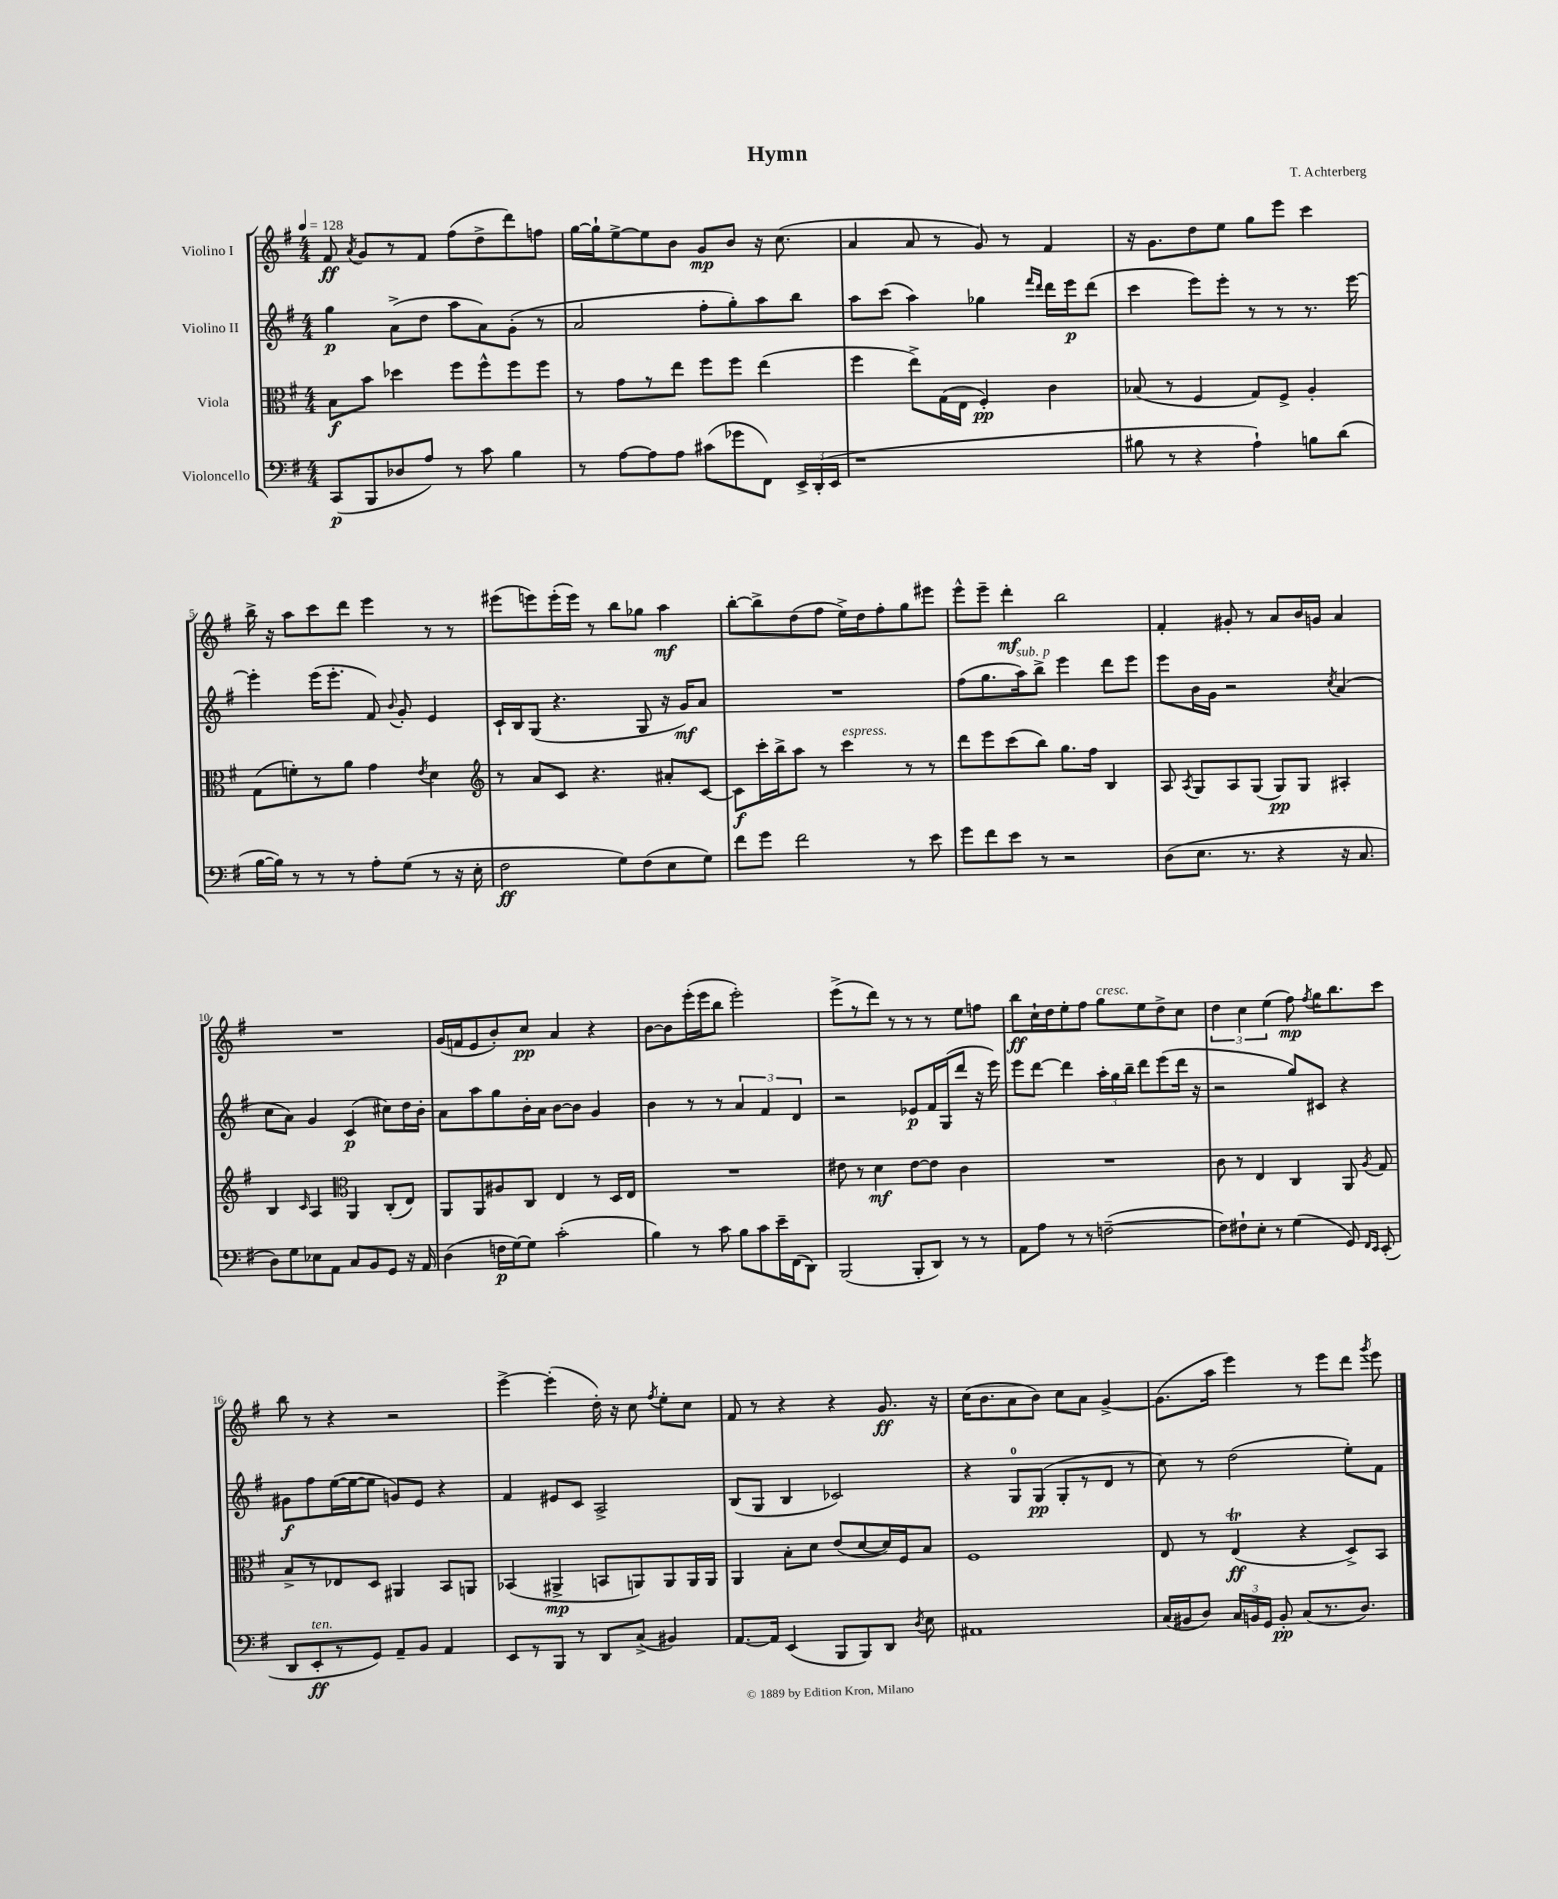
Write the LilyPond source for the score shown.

\header { title = "Hymn" composer = "T. Achterberg" }
<<
\new StaffGroup <<
\new Staff = "s0" \with { instrumentName = "Violino I" } {
    \clef treble \key g \major \numericTimeSignature \time 4/4 \tempo 4 = 128
    \autoBeamOff fis'8\ff \acciaccatura { a'8 } g'8[ r8 fis'8] fis''8[( d''8-> d'''8) f''8] |
    g''16[~ g''16-! e''8~-> e''8 b'8] g'8[\mp b'8] r16 c''8.( |
    a'4 a'8 r8 g'8) r8 fis'4 |
    r16 g'8.[ d''8 e''8] g''8[ e'''8] c'''4 |
    b''16-> r16 a''8[ c'''8 d'''8] e'''4 r8 r8 |
    eis'''8[( e'''8) e'''16-.( e'''16]) r8 b''8[ ges''8] a''4\mf |
    b''8[~-. b''8-> d''8( fis''8] e''16[->) d''16 fis''8-. g''8 eis'''8] |
    e'''8[-^ e'''8]-- d'''4-.\mf b''2 |
    fis'4-. gis'8-. r8 a'8[ b'16 g'16] a'4 |
    R1 |
    g'16[( f'16 e'8 b'8-.) c''8]\pp a'4 r4 |
    b'8[~ b'8 e'''16-.( e'''16 b''8] e'''2-.) |
    e'''8[->( r8 d'''8]) r8 r8 r8 e''8[ f''8] |
    b''8[\ff c''16-! d''16 e''8-. fis''8] g''8[^\markup { \italic "cresc." } e''8 d''8-> c''8] |
    \tuplet 3/2 { d''4 c''4 e''4( } fis''8\mp) \acciaccatura { fis''8 } g''16[ b''8. c'''8] |
    b''8 r8 r4 r2 |
    e'''4~-> e'''4-.( d''16-.) r16 c''8 \acciaccatura { fis''8 } e''8[-. c''8] |
    fis'8 r8 r4 r4 g'8.\ff r16 |
    c''16[( b'8. a'8 b'8]) c''8[ a'8] g'4~-> |
    g'8.[( a''16] e'''4) r8 e'''8[ d'''8] \acciaccatura { g'''8 } e'''8 \bar "|." |
}
\new Staff = "s1" \with { instrumentName = "Violino II" } {
    \clef treble \key g \major \numericTimeSignature \time 4/4
    \autoBeamOff g''4\p a'8[->( d''8] a''8[ a'8) g'8]-.( r8 |
    a'2 fis''8[-. g''8-.) a''8 b''8] |
    a''8[ c'''8]( a''4) ges''4 \grace { fis'''16[ d'''16] } d'''16[ e'''16\p d'''8]( |
    c'''4 e'''8[) e'''8]-. r8 r8 r8. e'''16~ |
    e'''4-. e'''16[( e'''8.]-. fis'8) \appoggiatura { b'8 } g'8-. e'4 |
    c'16[-! b16 g8]( r4. g8 r16 g'16[\mf) a'8] |
    R1 |
    fis''8[( g''8. a''16^\markup { \italic "sub. p" }) b''8]-> e'''4 d'''8[ e'''8] |
    e'''8[ b'16 g'16] r2 \acciaccatura { c''8 } a'4( |
    c''8[ a'8]) g'4 c'4\p( cis''8[) d''16 b'16]-. |
    a'8[ a''8 g''8 b'16-. a'16] b'8[~ b'8] g'4 |
    b'4 r8 r8 \tuplet 3/2 { a'4 fis'4 d'4 } |
    r2 ees'8[\p fis'16 g16( d'''8] r16 e'''16) |
    e'''8[ d'''8]~ d'''4 \tuplet 3/2 { a''16[-. g''16 b''16]-- } d'''8[ e'''8( d'''16] r16 |
    r2 g''8[) cis'8] r4 |
    gis'8[\f fis''8 e''16~( e''16~ e''8] g'8[) e'8] r4 |
    fis'4 eis'8[ c'8] a2-> |
    b8[( g8] b4 ces'2) |
    r4 g8[-0 g8]\pp( g8[-. r8 d'8] r8 |
    c''8) r8 d''2( e''8[-.) fis'8] \bar "|." |
}
\new Staff = "s2" \with { instrumentName = "Viola" } {
    \clef alto \key g \major \numericTimeSignature \time 4/4
    \autoBeamOff b8[\f b'8] des''4 fis''8[ fis''8-^ fis''8 fis''8] |
    r8 g'8[ r8 e''8] fis''8[ fis''8] e''4( |
    fis''4 e''8[->) g16( e16] fis4-.\pp) c'4 |
    bes8( r8 fis4 g8[) fis8]-> a4-. |
    g8[( f'8-.) r8 a'8] g'4 \acciaccatura { e'8 } d'4 |
    \clef treble r8 a'8[ c'8] r4. ais'8[-. c'8]~ |
    c'8[\f c'''16-. b''16-> a''8] r8 c'''4^\markup { \italic "espress." } r8 r8 |
    d'''8[ e'''8 c'''8( b''8]) g''8.[ fis''16] b4 |
    a8 \acciaccatura { a8 } g8[ a8 g8]( g8[\pp) g8] ais4-. |
    b4 \grace { c'16 } a4 \clef alto a,4 c8[-.( e8]) |
    a,8[ a,8 ais8 c8] e4 r8 d16[ e16] |
    R1 |
    eis'8 r8 d'4\mf eis'8[~ eis'8] c'4 |
    R1 |
    c'8 r8 e4 c4 a,8 \acciaccatura { a8 } g8 |
    b8[-> r8 ees8 d8] ais,4 b,8[ a,8] |
    bes,4( ais,4->\mp b,8[ a,8) a,8 a,16 a,16] |
    a,4 b8[-. d'8] e'8[( d'8~ d'16) fis16 b8] |
    fis1 |
    e8 r8 e4\trill\ff( r4 d8[->) b,8] \bar "|." |
}
\new Staff = "s3" \with { instrumentName = "Violoncello" } {
    \clef bass \key g \major \numericTimeSignature \time 4/4
    \autoBeamOff c,8[\p( b,,8 des8 a8]) r8 c'8 b4 |
    r8 a8[~ a8 a8] cis'8[( ges'8 fis,8]) \tuplet 3/2 { e,16[-> d,16-.( e,16] } |
    r1 |
    bis8 r8 r4 a4-!) b8[ d'8]( |
    b16[~ b16]) r8 r8 r8 a8[-. g8]( r8 r16 e16-. |
    fis2\ff g8[) fis8( e8 g8]) |
    fis'8[ g'8] fis'2 r8 e'8 |
    g'8[ fis'8 e'8] r8 r2 |
    d8[( e8.] r8. r4 r16 c8. |
    d8[) g8 ees8 a,8] c8[ b,8 g,8] r16 a,16 |
    d4( f16[\p g16~) g8] c'2-.( |
    b4) r8 c'8 b8[ c'8 e'16-- fis,16( d,8]) |
    b,,2( b,,8[-. d,8]) r8 r8 |
    a,8[ a8] r8 r8 f2~--( |
    f8[) fis8-! e8]-. r8 g4( g,8) \grace { fis,16[ e,16] } e,8-.( |
    d,8[ e,8-.\ff^\markup { \italic "ten." } r8 g,8]) a,8[-- b,8] a,4 |
    e,8[ r8 b,,8] r8 d,8[ c8]->( bis,4) |
    a,8.[~ a,16] e,4( b,,8[ b,,8) d,8] \acciaccatura { d8 } e8 |
    ais,1 |
    c16[( bis,16 d8]) \tuplet 3/2 { c16[ b,16 g,16] } b,8-.\pp c8[( r8. d8.]) \bar "|." |
}
>>
>>
